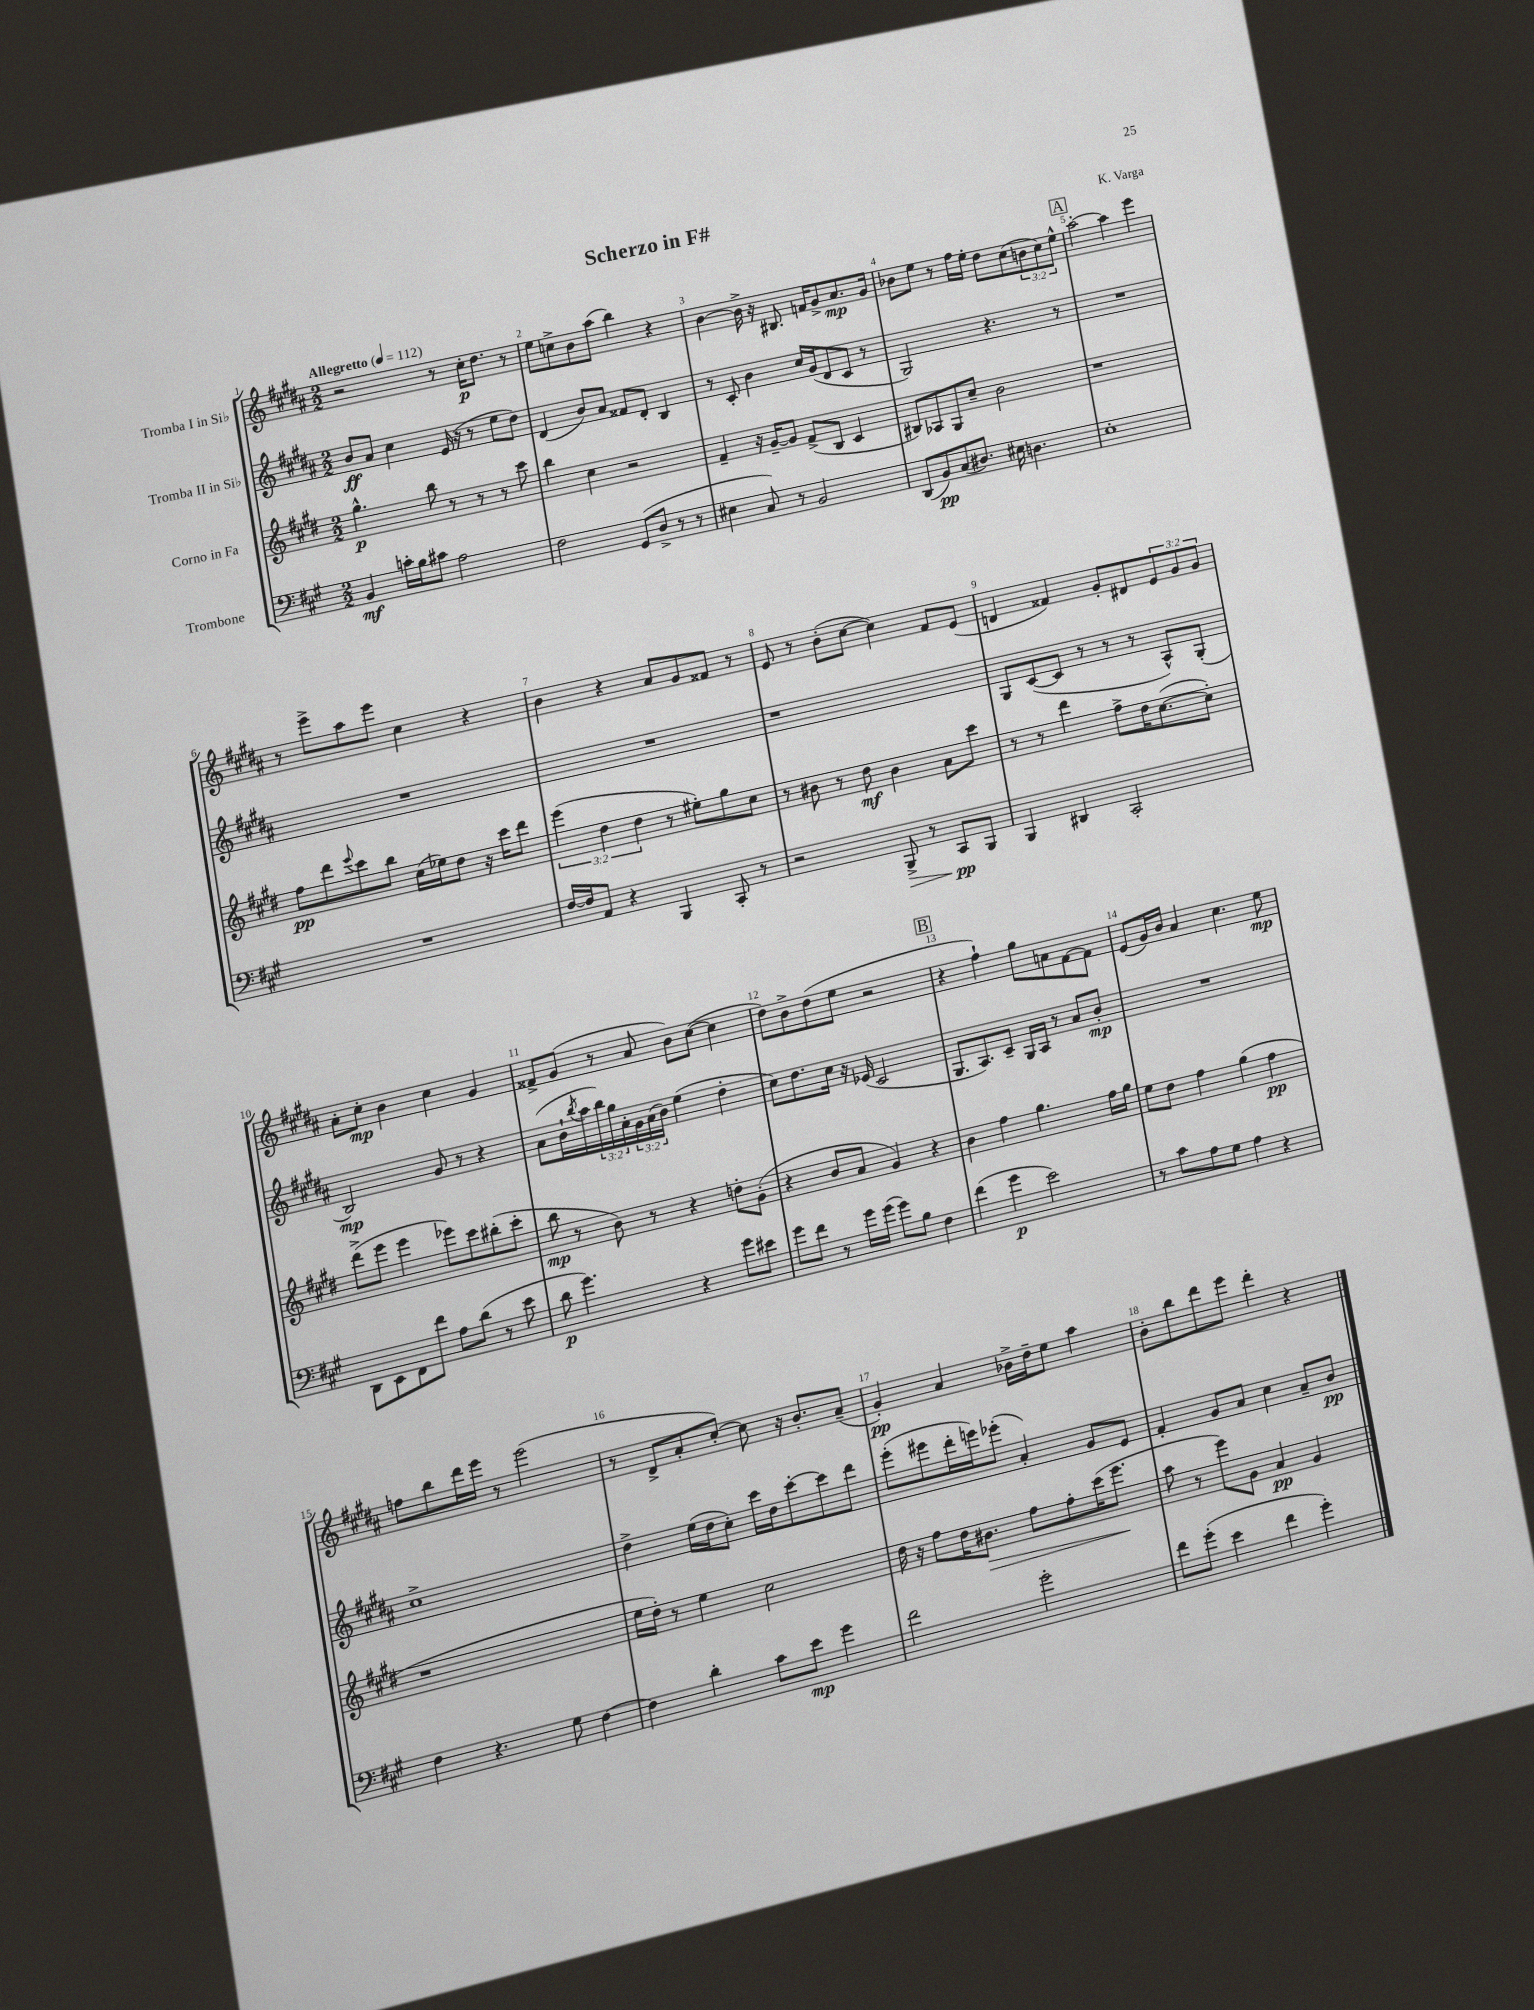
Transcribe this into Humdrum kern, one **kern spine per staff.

**kern	**kern	**kern	**kern
*staff4	*staff3	*staff2	*staff1
*clefF4	*clefG2	*clefG2	*clefG2
*k[f#c#g#]	*k[f#c#g#d#]	*k[f#c#g#d#a#]	*k[f#c#g#d#a#]
*M2/2	*M2/2	*M2/2	*M2/2
*MM112	*MM112	*MM112	*MM112
4BB/	4.gg#^^\	8b/L	2r
.	.	8a#/J	.
16c'\LL	.	4cc#\	.
16B\J	.	.	.
8c#\J	8bb\	.	.
2A\	8r	(16e/	8r
.	.	16r	.
.	8r	8r	16cc#'\LK
.	.	.	8.dd#\J
.	8r	8ee\L	.
.	8ccc#\	8dd#\J)	8r
=	=	=	=
2F#\	4bb\	(4d#/	8ee\L
.	.	.	8cc^\
.	4cc#\	8b/L)	8b\
.	.	8a#/J	(8aa#\J
(8GG#/L	2r	8f##/L	4bb\)
8D^/J	.	8d#'/J	.
8r	.	4B/	4r
8r	.	.	.
=	=	=	=
4E#\	4f#~/	8r	[4b\
.	.	8c#'/	.
8C#/)	16r	4b\	16b^\]
.	[16g#~/LK	.	16r
8r	8g#/]J	.	8.B#/
2BB/	(8f#^/L	16cc#/LL	.
.	.	(16g#/J	16f/LK
.	8B/J	8d#/	8g#^/
.	4c#/	8c#/J	8.a#/
.	.	8r	.
.	.	.	16g#/Jk
=	=	=	=
(8DD/L	8B#/L)	2G#/)	8b-\L
8BB/)	8A-/	.	8ee\J
(8C#/	8G#/	.	8r
8.D#/J)	8cc#~/J	.	16ff#\LL
.	.	.	16ee'\JJ
.	2b\	4.r	8dd#\L
16E#\	.	.	.
4.D\	.	.	(8cc#\
.	.	.	12b\
.	.	.	12cc#\)
.	.	8r	.
.	.	.	12ee^^\J
=	=	=	=
1E'	1r	1r	[2aa#'\
.	.	.	4aa#\]
.	.	.	4eee\
=	=	=	=
1r	8ff#\L	1r	8r
.	8ddd#\	.	8eee^\L
.	8qqeee/	.	.
.	8ccc#\	.	8aa#\
.	8bb\J	.	8eee\J
.	(16cc#\LL	.	4cc#\
.	16ee-\J)	.	.
.	8dd#\J	.	.
.	16r	.	4r
.	16ccc#\LK	.	.
.	8ddd#\J	.	.
=	=	=	=
[16F#/LL	(6eee\	1r	4b\
16F#/]J	.	.	.
8AA/J	.	.	.
.	6dd#\	.	.
4r	.	.	4r
.	6dd#\	.	.
4BBB/	8r	.	8a#/L
.	8ee#'\L)	.	8g#/
8CC#'/	8gg#\	.	8f##/J
8r	8cc#\J	.	8r
=	=	=	=
2r	8r	1r	8e/
.	8b#\	.	8r
.	8r	.	(8b'\L
.	8dd#\	.	[8cc#\J
8BBB^/	4b#\	.	4cc#\])
8r	.	.	.
8CC#/L	8a\L	.	8f#/L
8BBB/J	8ccc#\J	.	(8e/J
=	=	=	=
4BBB/	8r	8G#/L	4d/
.	8r	([8c#/	.
4DD#/	4ddd#\	8c#/]J	4f##/)
.	.	8r	.
2CC#'/	8ff#^\L	8r	8g#'/L
.	16dd#\K	8r	8d#/
.	([8.cc#\	.	.
.	.	8A#^^/L)	12e/
.	.	.	12g#/
.	8cc#'\]J)	(8G#'/J	.
.	.	.	12g#/J
=	=	=	=
8DD\L	(8ddd#^\L	2B/)	8a#'\L
8EE\	8eee\J	.	8cc#'\J
8FF#\	4eee\	.	4b\
8f#\J	.	.	.
8A\L	8eee-\L)	8g#/	4cc#\
(8d\J	8ccc#\	8r	.
8r	(8bb#'\	4r	4g#/
8e\	8ccc#'\J	.	.
=	=	=	=
8d\	8bb\	(8a#\L	8f##^/L
4.g#\)	8r	16b`\L	(8g#/J
.	.	8qbb/	.
.	.	16aa#\	.
.	8b\)	24bb\)	8r
.	.	24gg#\	.
.	.	24a#'\	.
.	8r	24g#\	8a#/
.	.	(24a#\	.
.	.	24b\JJ)	.
4r	4r	(4ee\	8b\L)
.	.	.	([8cc#\J
8g#\L	8dd'\L	4dd#'\	4cc#\]
8e#\J	(8g#'\J	.	.
=	=	=	=
8g#\L	4r	8cc#\L)	8dd#\L)
8f#\J	.	8.dd#\	8b^\
8r	8b/L	.	(8dd#\
.	.	16cc#\Jk	.
16g#\LL	8a/J	16r	8ee\J
(16g#\JJ	.	(16e-/	.
8g#\L)	4g#/)	2c#/	2r
8B\J	.	.	.
4F#\	4r	.	.
=	=	=	=
(4f#\	4b\	8.G#/L	4r
.	.	8.A#/)	.
4g#\	4ff#\	.	4ff#`\)
.	.	8c#~/J	.
2e\)	4.gg#\	16G#/LL	8gg#\L
.	.	16A#/JJ	.
.	.	8r	8a\
.	.	8a#/L	[8f#\
.	16ff#\LL	8b'/J	8f#\]J
.	16gg#\JJ	.	.
=	=	=	=
8r	8ee\L	1r	(8e/L
8c#\L	8dd#\J	.	16g#/L)
.	.	.	16b/JJ
8A\	4ff#\	.	4a#/
8G#\J	.	.	.
4A\	(4gg#\	.	4.cc#\
4r	4ff#\	.	.
.	.	.	8ee\
=	=	=	=
4F#\	1r	1cc#^	8ff\L
.	.	.	8bb\
4.r	.	.	16ddd#\L
.	.	.	16eee\JJ
.	.	.	8r
.	.	.	(2eee\
8G#\	.	.	.
[4F#\	.	.	.
=	=	=	=
4F#\]	16ee\LL	4dd#^\	8r
.	16dd#'\JJ)	.	.
.	8r	.	8d#^/L
4d'\	4ee\	(16ee\LL	8a#'/
.	.	16dd#\J	.
.	.	8cc#'\J)	[8cc#'/J)
8c#\L	2cc#\	16ccc#\LL	8cc#\]
.	.	16dd#\J	.
8e\J	.	[8ccc#'\	16r
.	.	.	8.b'/L
4g#\	.	8ccc#\]	.
.	.	8ddd#\J	(8a#~/J
=	=	=	=
2f#\	16dd#\	(8eee'\L	4g#'/)
.	16r	.	.
.	8ff#\L	8eee#\	.
.	16dd#\K	16ddd#'\L	4a#/
.	8.b#\J	16eee\J)	.
.	.	(8eee-'\J	.
2g#'\	8ff#\L	4a#'/)	16b-^\LL
.	.	.	16dd#~\J
.	8ff#'\	.	8ee\J
.	(16ccc#\K	8g#/L	4aa#\
.	8.eee\J	.	.
.	.	8e/J	.
=	=	=	=
8f#\L	8aa\	4f#'/	8b'\L
(8g#'\J	8r	.	8bb\
4e\	8eee\L)	8g#/L	8ddd#\
.	8g#\J	8a#/J	8eee\J
4f#\	4a/	4cc#\	4ddd#'\
4g#'\)	4g#/	8a#~/L	4r
.	.	8b/J	.
==	==	==	==
*-	*-	*-	*-
